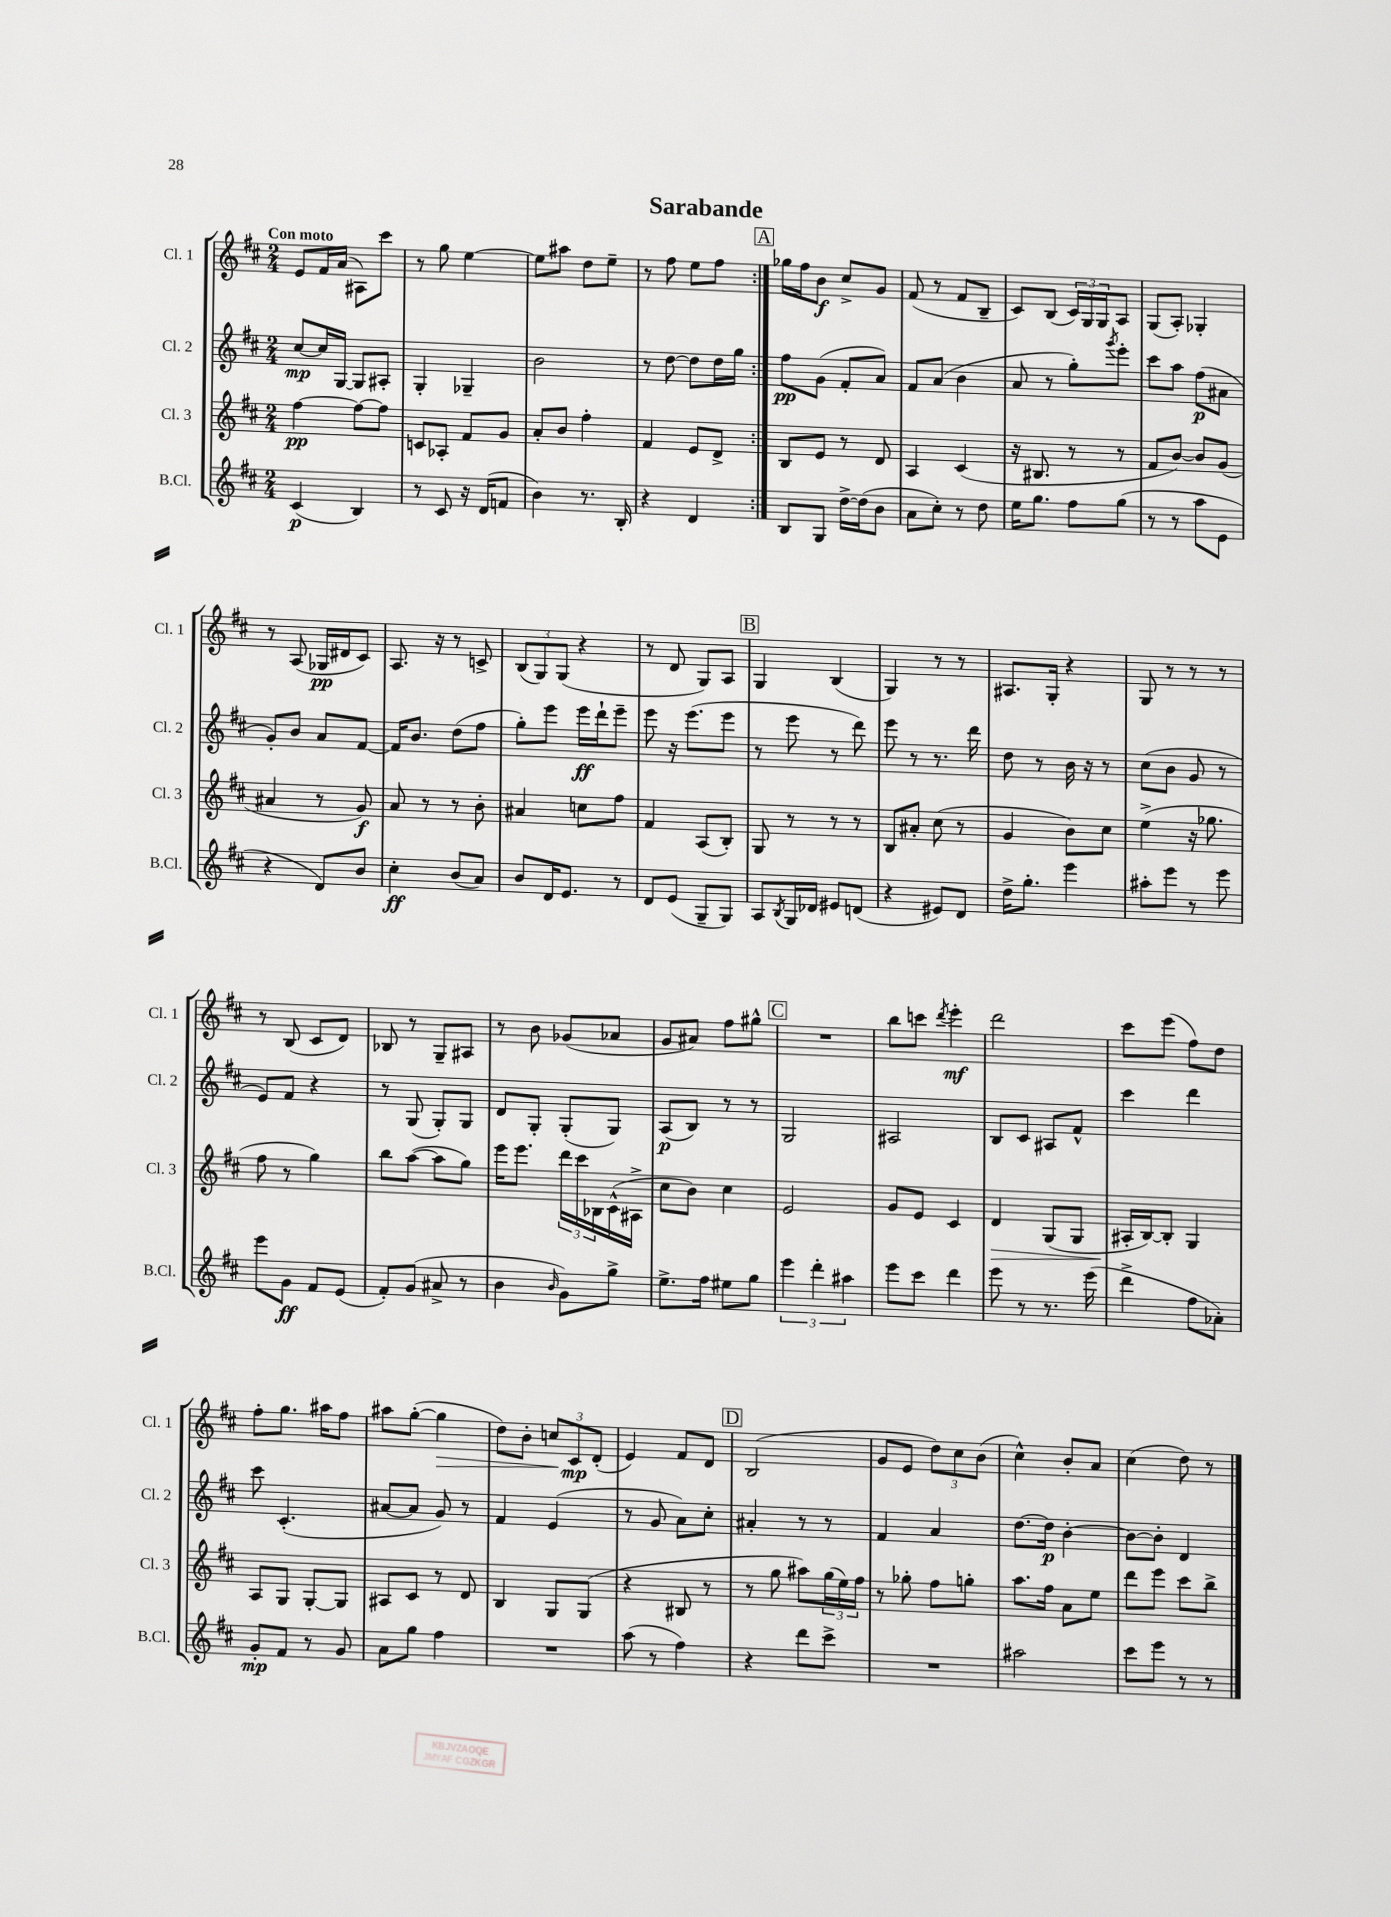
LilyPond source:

\header { title = "Sarabande" }
<<
\new StaffGroup <<
\new Staff = "s0" \with { instrumentName = "Cl. 1" shortInstrumentName = "Cl. 1" } {
    \clef treble \key d \major \numericTimeSignature \time 2/4 \tempo "Con moto"
    \repeat volta 2 { e'8 fis'16 a'16( ais8) cis'''8 |
    r8 g''8 e''4~ |
    e''8 ais''8 d''8 e''8-- |
    r8 fis''8 e''8 fis''8 | }
    \mark \markup { \box "A" } ges''16 fis''16 b'8\f cis''8-> g'8 |
    fis'8( r8 fis'8 b8-- |
    cis'8) b8( \tuplet 3/2 { cis'16) g16 g16 } a8 |
    g8( a8-.) ges4-. |
    r8 a8( ges16\pp dis'16 cis'8) |
    a8. r16 r8 c'8-> |
    \tuplet 3/2 { b8( g8) g8( } r4 |
    r8 d'8 g8) a8 |
    \mark \markup { \box "B" } g4 b4( |
    g4) r8 r8 |
    ais8. g16-. r4 |
    g8 r8 r8 r8 |
    r8 b8( cis'8 d'8) |
    bes8 r8 g8-- ais8 |
    r8 b'8 ges'8( aes'8 |
    g'8 ais'8) fis''8 gis''8-^ |
    \mark \markup { \box "C" } R2 |
    b''8 c'''8 \acciaccatura { d'''8 } e'''4-.\mf |
    d'''2 |
    cis'''8 e'''8( fis''8) d''8 |
    fis''8-. g''8. ais''16 fis''8 |
    ais''8 g''8~-.( g''4\> |
    d''8) b'8-. \tuplet 3/2 { c''8\! cis'8\mp d'8-.( } |
    e'4) fis'8 d'8 |
    \mark \markup { \box "D" } b2( |
    g'8 e'8 \tuplet 3/2 { d''8) cis''8 b'8( } |
    cis''4-^) b'8-. a'8 |
    cis''4( d''8) r8 \bar "|." |
}
\new Staff = "s1" \with { instrumentName = "Cl. 2" shortInstrumentName = "Cl. 2" } {
    \clef treble \key d \major \numericTimeSignature \time 2/4
    \repeat volta 2 { cis''8~\mp cis''16 g16~ g8 ais8-. |
    g4-. ges4-- |
    b'2 |
    r8 d''8~ d''8 d''16 g''16 | }
    \mark \markup { \box "A" } fis''8\pp g'8( fis'8-. a'8) |
    fis'8 a'8( b'4 |
    a'8 r8 g''8-.) \acciaccatura { g'''8 } e'''8-. |
    cis'''8 a''8 fis''8\p( ais'8 |
    g'8-.) b'8 a'8 fis'8~ |
    fis'16 b'8. d''8( fis''8 |
    g''8-.) e'''8 e'''16\ff d'''16-! e'''8-- |
    e'''8 r16 e'''8.( e'''8 |
    \mark \markup { \box "B" } r8 e'''8 r8 d'''8) |
    e'''8 r8 r8. d'''16 |
    d''8 r8 b'16 r16 r8 |
    cis''8( b'8 g'8 r8 |
    e'8) fis'8 r4 |
    r8 g8( g8-.) g8 |
    d'8 g8-. g8-.( g8) |
    a8\p( b8) r8 r8 |
    \mark \markup { \box "C" } g2 |
    ais2 |
    b8 cis'8 ais8 fis'8-^ |
    cis'''4 d'''4 |
    cis'''8 cis'4.-.( |
    ais'8~ ais'8 g'8) r8 |
    fis'4 e'4( |
    r8 g'8 a'8) cis''8-. |
    \mark \markup { \box "D" } ais'4-. r8 r8 |
    fis'4 a'4 |
    d''8.~ d''16\p b'4~-. |
    b'8~ b'8-. d'4 \bar "|." |
}
\new Staff = "s2" \with { instrumentName = "Cl. 3" shortInstrumentName = "Cl. 3" } {
    \clef treble \key d \major \numericTimeSignature \time 2/4
    \repeat volta 2 { fis''4~\pp fis''8~ fis''8 |
    c'8 aes8-. fis'8 g'8 |
    a'8-. b'8 fis''4-. |
    fis'4 e'8 d'8-> | }
    \mark \markup { \box "A" } b8 e'8 r8 d'8 |
    a4 cis'4( |
    r16 bis8. r8 r8 |
    fis'8 b'8~) b'8 g'8( |
    ais'4 r8 g'8\f) |
    a'8 r8 r8 b'8-. |
    ais'4 c''8 fis''8 |
    fis'4 a8( b8-.) |
    \mark \markup { \box "B" } g8 r8 r8 r8 |
    b8 ais'8-. cis''8( r8 |
    g'4 b'8) cis''8 |
    e''4->( r16 ges''8. |
    fis''8 r8 g''4) |
    b''8 a''8~( a''8 g''8) |
    e'''16 e'''8. \tuplet 3/2 { d'''16 cis'''16 bes16 } cis'16-^( ais16-> |
    cis''8 b'8) cis''4 |
    \mark \markup { \box "C" } e'2 |
    g'8 e'8 cis'4 |
    d'4\> g8( g8 |
    ais16-.\! b16~) b8-. g4 |
    a8 g8 g8~-. g8 |
    ais8 cis'8 r8 d'8 |
    b4 g8 g8( |
    r4 bis8 r8 |
    \mark \markup { \box "D" } r8 g''8 ais''8) \tuplet 3/2 { g''16( e''16) fis''16 } |
    r8 ges''8-. fis''8 g''8-. |
    a''8. fis''16 a'8 e''8 |
    d'''8 e'''8 cis'''8 b''8-> \bar "|." |
}
\new Staff = "s3" \with { instrumentName = "B.Cl." shortInstrumentName = "B.Cl." } {
    \clef treble \key d \major \numericTimeSignature \time 2/4
    \repeat volta 2 { cis'4\p( b4) |
    r8 cis'8 r16 d'16( f'8 |
    b'4) r8. b16-. |
    r4 d'4 | }
    \mark \markup { \box "A" } b8 g8 d''16~-> d''16( b'8 |
    a'8 cis''8-.) r8 d''8 |
    e''16 g''8. fis''8 g''8( |
    r8 r8 a''8 e'8 |
    r4 d'8) b'8 |
    cis''4-.\ff b'8( a'8) |
    b'8 d'16 e'8. r8 |
    d'8 e'8( g8-- g8) |
    \mark \markup { \box "B" } a8 \acciaccatura { b8 } g16 des'16 eis'8 d'8( |
    r4 eis'8) d'8 |
    d''16-> g''8.-. e'''4 |
    ais''8-. e'''8 r8 e'''8 |
    e'''8 g'8\ff fis'8 e'8( |
    fis'8-.) g'8( ais'8-> r8 |
    b'4 \grace { b'16 } g'8) g''8-> |
    e''8.-> fis''16 eis''8 g''8 |
    \mark \markup { \box "C" } \tuplet 3/2 { e'''4 d'''4-. ais''4 } |
    e'''8 cis'''8 d'''4 |
    e'''8 r8 r8. e'''16( |
    d'''4-> fis''8 aes'8-.) |
    g'8-.\mp fis'8 r8 g'8 |
    a'8 g''8 fis''4 |
    R2 |
    a''8( r8 fis''4) |
    \mark \markup { \box "D" } r4 d'''8 cis'''8-> |
    R2 |
    ais''2 |
    cis'''8 e'''8 r8 r8 \bar "|." |
}
>>
>>
\layout { \context { \Score \remove "Bar_number_engraver" } }
